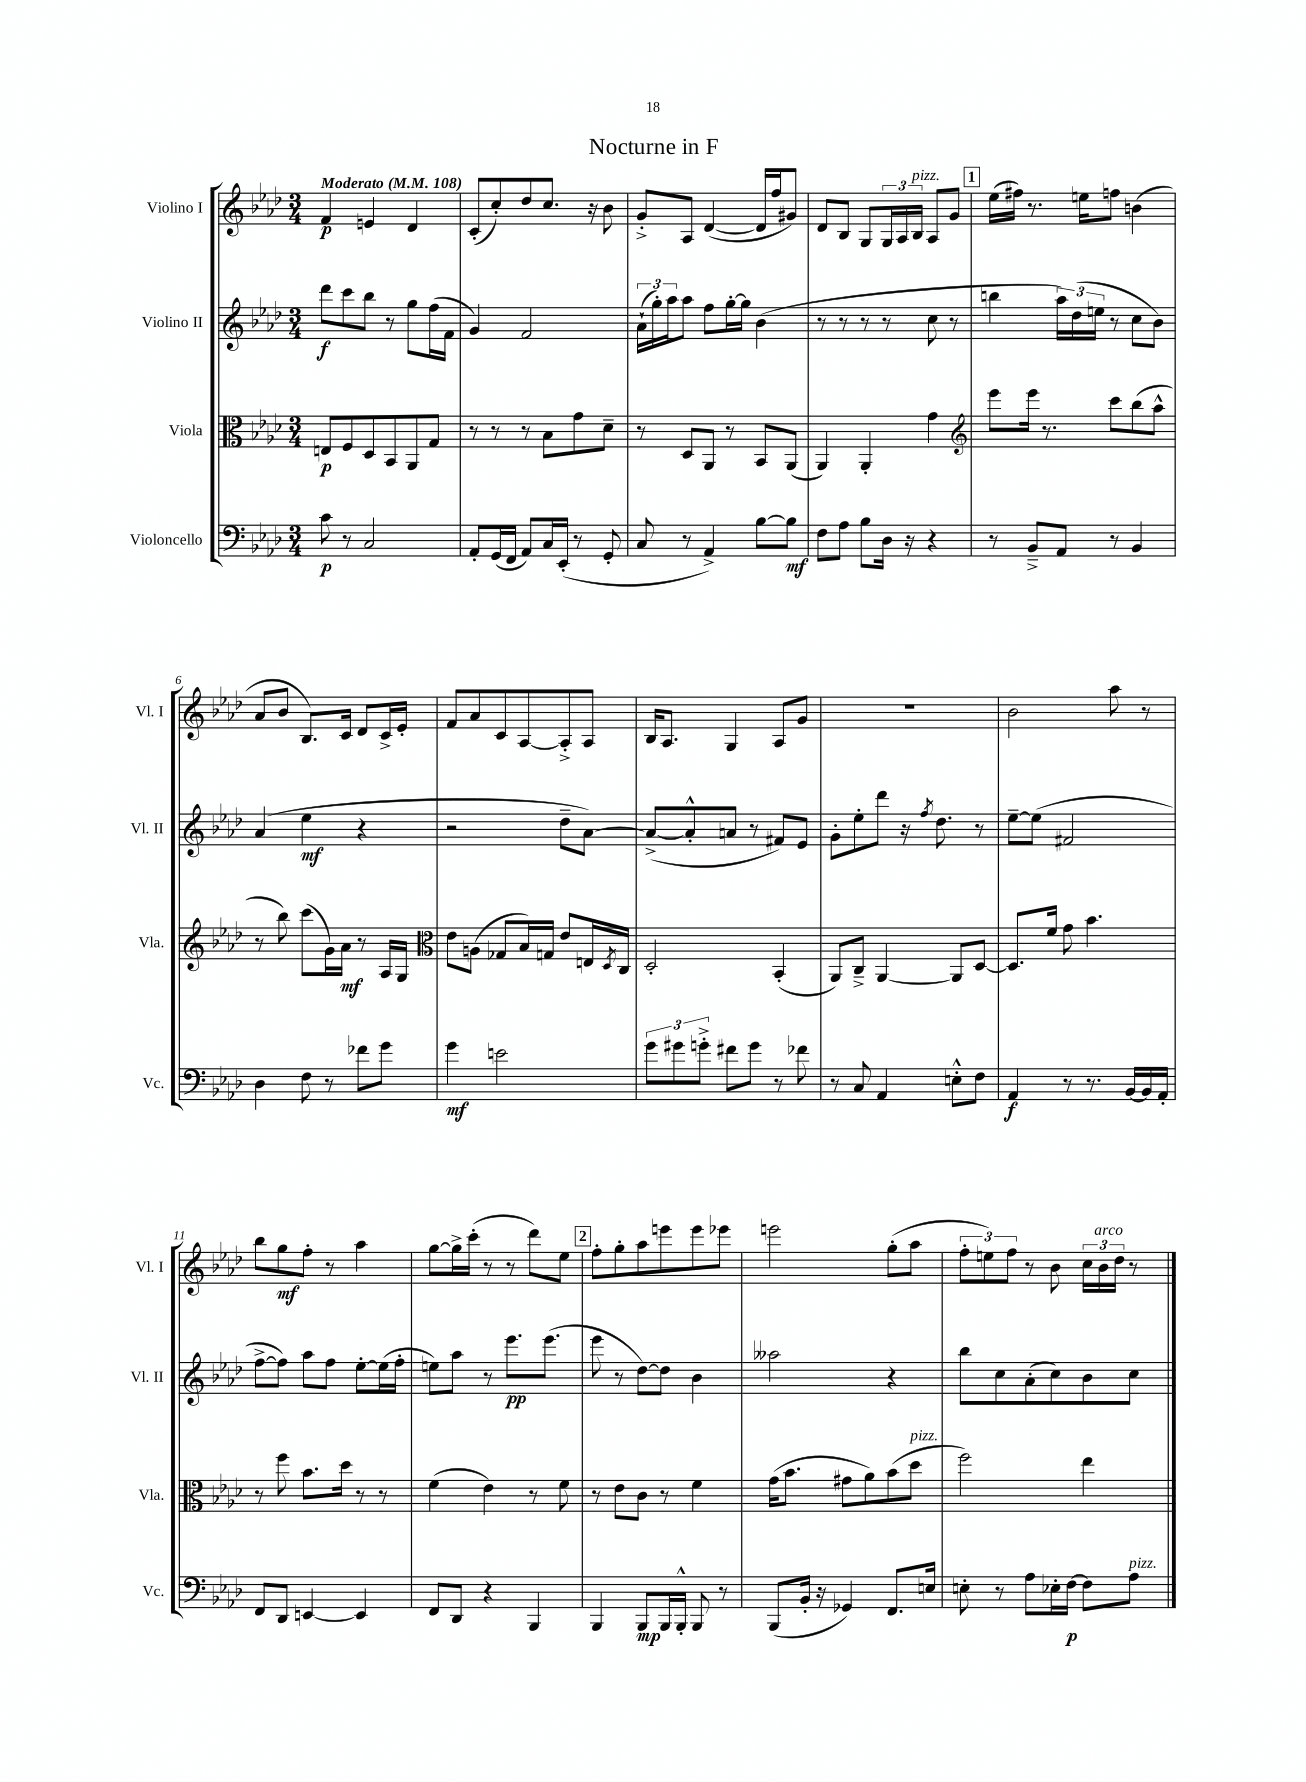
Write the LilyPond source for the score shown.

\header { title = "Nocturne in F" }
<<
\new StaffGroup <<
\new Staff = "s0" \with { instrumentName = "Violino I" shortInstrumentName = "Vl. I" } {
    \clef treble \key aes \major \numericTimeSignature \time 3/4 \tempo "Moderato" 4 = 108
    f'4\p e'4 des'4 |
    c'8-.( c''8-.) des''8 c''8. r16 bes'8 |
    g'8-.-> aes8 des'4~( des'16 f''16 gis'8) |
    des'8 bes8 g8 \tuplet 3/2 { g16 aes16 bes16^\markup { \italic "pizz." } } aes8 g'8 |
    \mark \markup { \box "1" } ees''16( fis''16) r8. e''16 f''8 b'4( |
    aes'8 bes'8 bes8.) c'16 des'8 c'16-> ees'16-. |
    f'8 aes'8 c'8 aes8~ aes8-.-> aes8 |
    bes16 aes8. g4 aes8 g'8 |
    R2. |
    bes'2 aes''8 r8 |
    bes''8 g''8\mf f''8-. r8 aes''4 |
    g''8~ g''16-> c'''16-.( r8 r8 des'''8) ees''8 |
    \mark \markup { \box "2" } f''8-. g''8-. aes''8 e'''8 e'''8 ees'''8 |
    e'''2 g''8-.( aes''8 |
    \tuplet 3/2 { f''8-. e''8) f''8 } r8 bes'8 \tuplet 3/2 { c''16 bes'16^\markup { \italic "arco" } des''16 } r8 \bar "|." |
}
\new Staff = "s1" \with { instrumentName = "Violino II" shortInstrumentName = "Vl. II" } {
    \clef treble \key aes \major \numericTimeSignature \time 3/4
    des'''8\f c'''8 bes''8 r8 g''8 f''16( f'16 |
    g'4) f'2 |
    \tuplet 3/2 { aes'16-!( g''16-.) aes''16 } aes''8 f''8 g''16~-. g''16 bes'4( |
    r8 r8 r8 r8 c''8 r8 |
    \mark \markup { \box "1" } b''4 \tuplet 3/2 { aes''16) des''16( e''16 } r8 c''8 bes'8) |
    aes'4( ees''4\mf r4 |
    r2 des''8-- aes'8~) |
    aes'8~->( aes'8-.-^ a'8 r8 fis'8) ees'8 |
    g'8-. ees''8-. des'''8 r16 \acciaccatura { f''8 } des''8. r8 |
    ees''8~-- ees''8( fis'2 |
    f''8~-> f''8) aes''8 f''8 ees''8~-. ees''16( f''16-. |
    e''8) aes''8 r8 ees'''8.\pp ees'''8.( |
    \mark \markup { \box "2" } ees'''8 r8 des''8~) des''8 bes'4 |
    aeses''2 r4 |
    bes''8 c''8 aes'8-.( c''8) bes'8 c''8 \bar "|." |
}
\new Staff = "s2" \with { instrumentName = "Viola" shortInstrumentName = "Vla." } {
    \clef alto \key aes \major \numericTimeSignature \time 3/4
    e8\p f8 des8 bes,8 aes,8 g8 |
    r8 r8 r8 bes8 g'8 des'8-- |
    r8 des8 aes,8 r8 bes,8 aes,8( |
    aes,4) aes,4-. g'4 |
    \mark \markup { \box "1" } \clef treble ees'''8 ees'''16 r8. c'''8 bes''8( aes''8-^ |
    r8 bes''8) c'''8( g'16) aes'16\mf r8 aes16 g16 |
    \clef alto ees'8 a8( ges8 bes16) g16 ees'8 e16 \acciaccatura { des8 } c16 |
    des2-. bes,4-.( |
    aes,8) c8---> aes,4~ aes,8 des8~ |
    des8. f'16 g'8 bes'4. |
    r8 f''8 bes'8. des''16 r8 r8 |
    f'4( ees'4) r8 f'8 |
    \mark \markup { \box "2" } r8 ees'8 c'8 r8 f'4 |
    g'16( bes'8. gis'8 aes'8) bes'8( des''8^\markup { \italic "pizz." } |
    f''2) ees''4 \bar "|." |
}
\new Staff = "s3" \with { instrumentName = "Violoncello" shortInstrumentName = "Vc." } {
    \clef bass \key aes \major \numericTimeSignature \time 3/4
    c'8\p r8 c2 |
    aes,8-. g,16( f,16 aes,8) c16 ees,16-.( r8 g,8-. |
    c8 r8 aes,4->) bes8~ bes8\mf |
    f8 aes8 bes8 des16 r16 r4 |
    \mark \markup { \box "1" } r8 bes,8---> aes,8 r8 bes,4 |
    des4 f8 r8 fes'8 g'8 |
    g'4\mf e'2 |
    \tuplet 3/2 { g'8 gis'8 g'8-.-> } fis'8 g'8 r8 fes'8 |
    r8 c8 aes,4 e8-.-^ f8 |
    aes,4\f r8 r8. bes,16~ bes,16 aes,16-. |
    f,8 des,8 e,4~ e,4 |
    f,8 des,8 r4 bes,,4 |
    \mark \markup { \box "2" } bes,,4 bes,,8\mp bes,,16 bes,,16-.-^ bes,,8 r8 |
    bes,,8( bes,16-. r16 ges,4) f,8. e16 |
    e8-. r8 aes8 ees16-. f16~\p f8 aes8^\markup { \italic "pizz." } \bar "|." |
}
>>
>>
